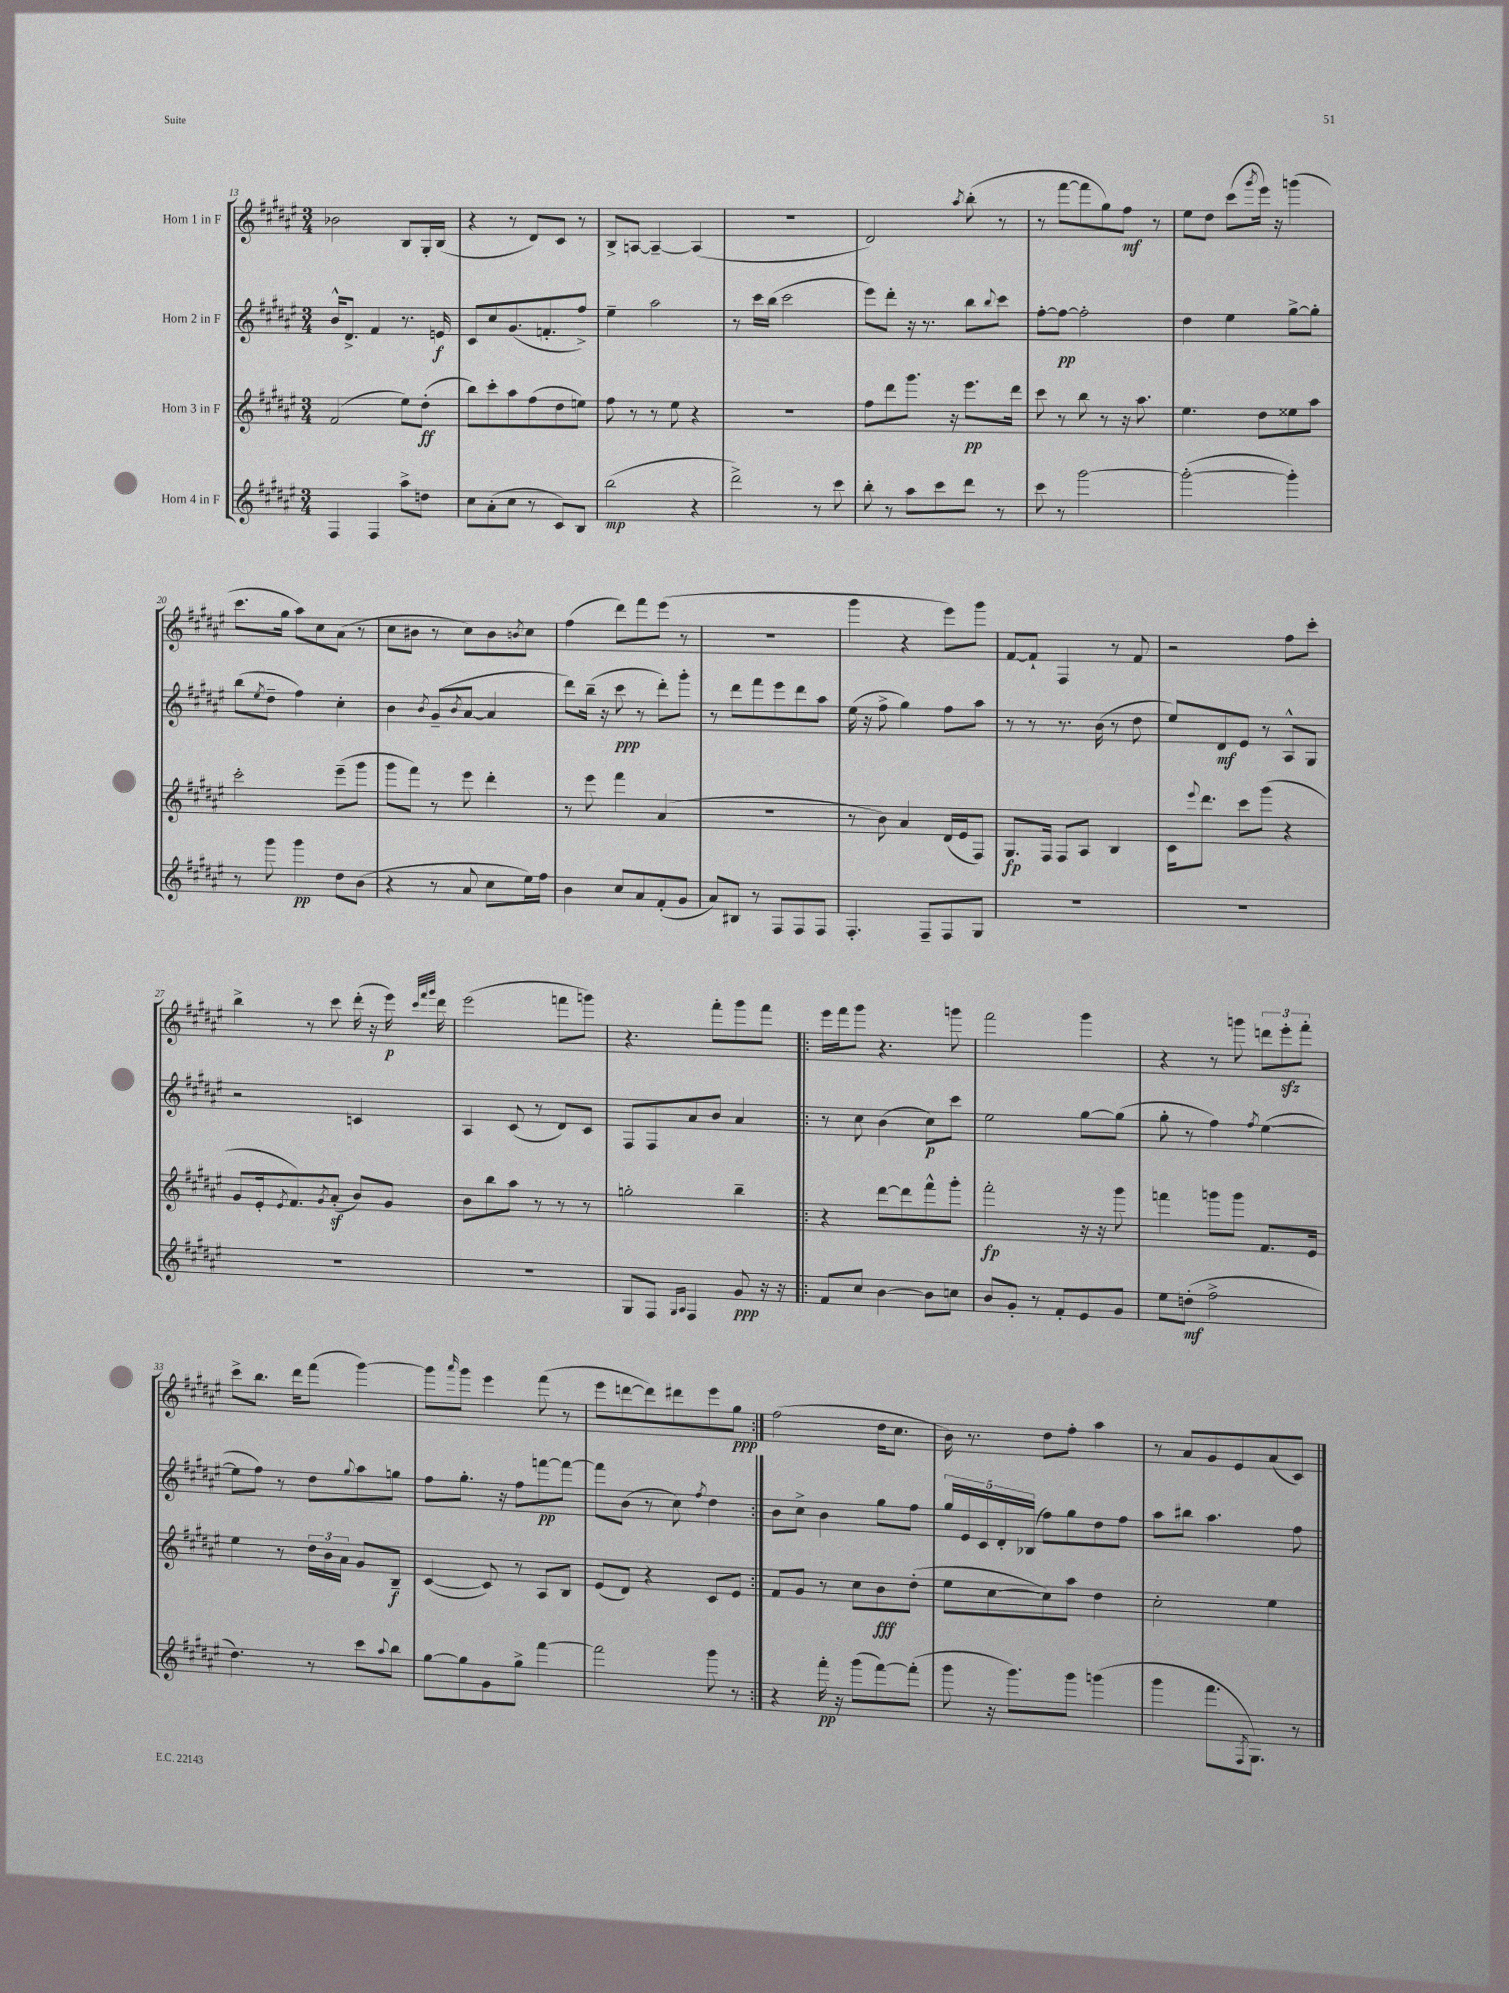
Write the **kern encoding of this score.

**kern	**kern	**kern	**kern
*staff4	*staff3	*staff2	*staff1
*clefG2	*clefG2	*clefG2	*clefG2
*k[f#c#g#d#a#e#]	*k[f#c#g#d#a#e#]	*k[f#c#g#d#a#e#]	*k[f#c#g#d#a#e#]
*M3/4	*M3/4	*M3/4	*M3/4
4F#	(2f#	16b^^	2b-
.	.	8.d#^	.
4F#	.	4f#	.
8aa#^	8ee#)	8.r	8B
8dd	(8dd#'	.	16G#'
.	.	16e	(16B
=	=	=	=
8cc#	8bb)	8c#	4r
(8a#'	8ccc#'	8cc#	.
8cc#	8aa#	(8.g#	8r
8r	(8ff#	.	8d#)
.	.	8.f'	.
8c#)	8dd#	.	8c#
8B	8ee)	8ff#^)	8r
=	=	=	=
(2bb	8ff#	4ee#~	8B^
.	8r	.	[8A
.	8r	2aa#	4A~_
.	8ee#	.	.
4r	4r	.	(4A]
=	=	=	=
2ddd#^)	2.r	8r	2.r
.	.	16ccc#	.
.	.	(16bb	.
.	.	2ccc#	.
8r	.	.	.
8ccc#	.	.	.
=	=	=	=
8bb'	8ff#	8eee#)	2d#)
8r	8ddd#	8ddd#'	.
8aa#	8.ggg#	16r	.
.	.	8.r	.
8ccc#	.	.	.
.	16r	.	.
.	.	.	8qaa#
8ddd#	8.eee#	8bb	(8bb'
.	.	8qqbb	.
8r	.	8ccc#	8r
.	16ddd#	.	.
=	=	=	=
8ccc#	8ccc#	[8ff#'	8r
8r	8r	8ff#_	[8fff#
[2ggg#	8bb	2ff#']	8fff#]
.	8r	.	8gg#)
.	16r	.	8ff#
.	8.aa#	.	.
.	.	.	8r
=	=	=	=
(2ggg#'_	4.ee#	4dd#	8ee#
.	.	.	8dd#
.	.	4ee#	(8ccc#
.	.	.	8qggg#
.	8dd#	.	16eee#)
.	.	.	16r
4ggg#'])	8ee##	[8gg#^	(4ggg
.	8aa#	8gg#']	.
=	=	=	=
8r	2ccc#'	(8bb	8.ccc#
.	.	8qee#	.
8ggg#	.	8dd#~	.
.	.	.	16gg#
4ggg#	.	4ff#)	8aa#)
.	.	.	8cc#
8dd#	(8eee#~	4cc#'	(8a#
(8b	8ggg#	.	8r
=	=	=	=
4r	8ggg#	4b	8cc#
.	8fff#)	.	8b#
.	.	8qb	.
8r	8r	(8g#~	8r
.	.	8qb	.
8a#	8eee#	[8a#	8cc#)
8cc#	4ddd#'	4a#]	8b#
.	.	.	8qb
16ee#)	.	.	8cc#
16ff#	.	.	.
=	=	=	=
4b	8r	8ddd#)	(4ff#
.	8eee#	(16bb~	.
.	.	16r	.
8cc#	4fff#	8ccc#	8ddd#)
8a#	.	8r	8fff#
(8f#'	(4a#	8ddd#')	(8eee#
8g#	.	8ggg#'	8r
=	=	=	=
8a#)	2.r	8r	2.r
8B#	.	8ddd#	.
8r	.	8fff#	.
8F#	.	8eee#	.
8F#	.	8ddd#	.
8F#	.	8aa#	.
=	=	=	=
4.F#'	8r	(16ee#	4ggg#
.	.	16r	.
.	8b)	8ff#^	.
.	4a#	4gg#)	4r
8F#~	.	.	.
8F#	(16d#	8ff#	8eee#)
.	16e#	.	.
8G#	8F#)	8aa#	8ggg#
=	=	=	=
2.r	8.G#	8r	[8f#
.	.	8r	8f#`]
.	16F#	.	.
.	8F#	8.r	4F#
.	8A#	.	.
.	.	(16b	.
.	4B	8r	8r
.	.	8dd#	8f#
=	=	=	=
2.r	16c#	8ee#)	2r
.	8qqeee#	.	.
.	8.ddd#	.	.
.	.	8d#	.
.	8ccc#	8e#	.
.	(8ggg#	8r	.
.	4r	8A#^^	8ff#
.	.	8G#	8ccc#'
=	=	=	=
2.r	8g#	2r	4bb^
.	16e#'	.	.
.	8qe#	.	.
.	8.f#)	.	.
.	.	.	8r
.	8qg#	.	.
.	(8a#'	.	8ccc#
.	8b)	4c	(16ddd#'
.	.	.	16r
.	8g#	.	16eee#)
.	.	.	32qqccc#
.	.	.	32qqfff#
.	.	.	32qqggg#
.	.	.	16ddd#
=	=	=	=
2.r	8b	4A#	(2eee#
.	8bb	.	.
.	8aa#	(8c#	.
.	8r	8r	.
.	8r	8d#)	8fff
.	8r	8c#	8ggg)
=	=	=	=
8G#	2gg'	8F#	4.r
8F#	.	8F#	.
16qqG#	.	.	.
16qqA#	.	.	.
4F#	.	8a#	.
.	.	8b	8fff#'
8g#	4bb~	4a#	8ggg#
16r	.	.	8fff#
16r	.	.	.
=!|:	=!|:	=!|:	=!|:
8f#	4r	8r	16eee#
.	.	.	16fff#
8cc#	.	8cc#	8ggg#
[4b	[8ddd#	(4b	4.r
.	8ddd#]	.	.
8b]	8fff#^^	8cc#)	.
8cc	8ggg#'	8ccc#	8ggg
=	=	=	=
8b	2fff#'	2ee#	2fff#
8g#'	.	.	.
8r	.	.	.
8f#'	.	.	.
8e#	16r	[8gg#	4ggg#
.	16r	.	.
8g#	8ggg#	(8gg#]	.
=	=	=	=
8ee#	4fff	8gg#'	4r
(8dd'	.	8r	.
2ff#^	8ggg	4ff#)	8r
.	8ggg	.	8ggg
.	.	8qff#	.
.	8.f#	([4ee#	12ddd
.	.	.	12eee#'
.	.	.	12fff#'
.	16e#	.	.
=	=	=	=
4.dd#)	4ee#	8ee#]	8ccc#^
.	.	8ff#)	8.bb
.	8r	8r	.
.	.	.	16ddd#
8r	24dd#	8dd#	(8fff#
.	24b	.	.
.	24a#	.	.
.	.	8qqgg#	.
8ccc#	8g#	8aa#	[4ggg#)
8qqaa#	.	.	.
8bb	8B~	8gg	.
=	=	=	=
[8gg#	([4c#	8ff#	8ggg#]
.	.	.	16qqaaa#
8gg#]	.	8.gg#'	8ggg#
8g#	8c#])	.	4eee#
.	.	16r	.
8gg#^	8r	8ff#	.
[4fff#	8A#	[8fff	(8fff#
.	8B	8fff_	8r
=	=	=	=
2fff#]	(8e#	8fff]	8eee#
.	8d#)	(8b	[8ddd
.	4r	8r	8ddd])
.	.	8cc#)	8ddd#
.	.	8qff#	.
8ggg#	8c#	4dd#	8eee#
8r	8e#	.	8gg#
=:|!	=:|!	=:|!	=:|!
4r	8f#	8b	(2ff#
.	8g#	8cc#^	.
16fff#'	8r	4b	.
16r	.	.	.
(8ggg#	8cc#	.	.
[8fff#)	8b	8gg#	16dd#
.	.	.	8.cc#
(8fff#']	(8dd#'	8ff#	.
=	=	=	=
8ggg#	8ee#	20gg#	16b)
.	.	20e#	.
.	.	.	8.r
.	.	20c#	.
16r	[8cc#	.	.
.	.	20d#'	.
8.ggg#)	.	.	.
.	.	(20B-	.
.	8cc#])	8ff#)	8dd#
8ggg#	8aa#	8gg#	8ff#'
(4ggg	4dd#	8dd#	4aa#
.	.	8ff#	.
=	=	=	=
4ggg#	2cc#'	8aa#	8r
.	.	8bb#	8a#
8.fff#	.	4.aa#	8g#
.	.	.	8e#
8qF#	.	.	.
8.G#)	.	.	.
.	4ee#	.	(8a#
8r	.	8ff#	8c#)
==	==	==	==
*-	*-	*-	*-
